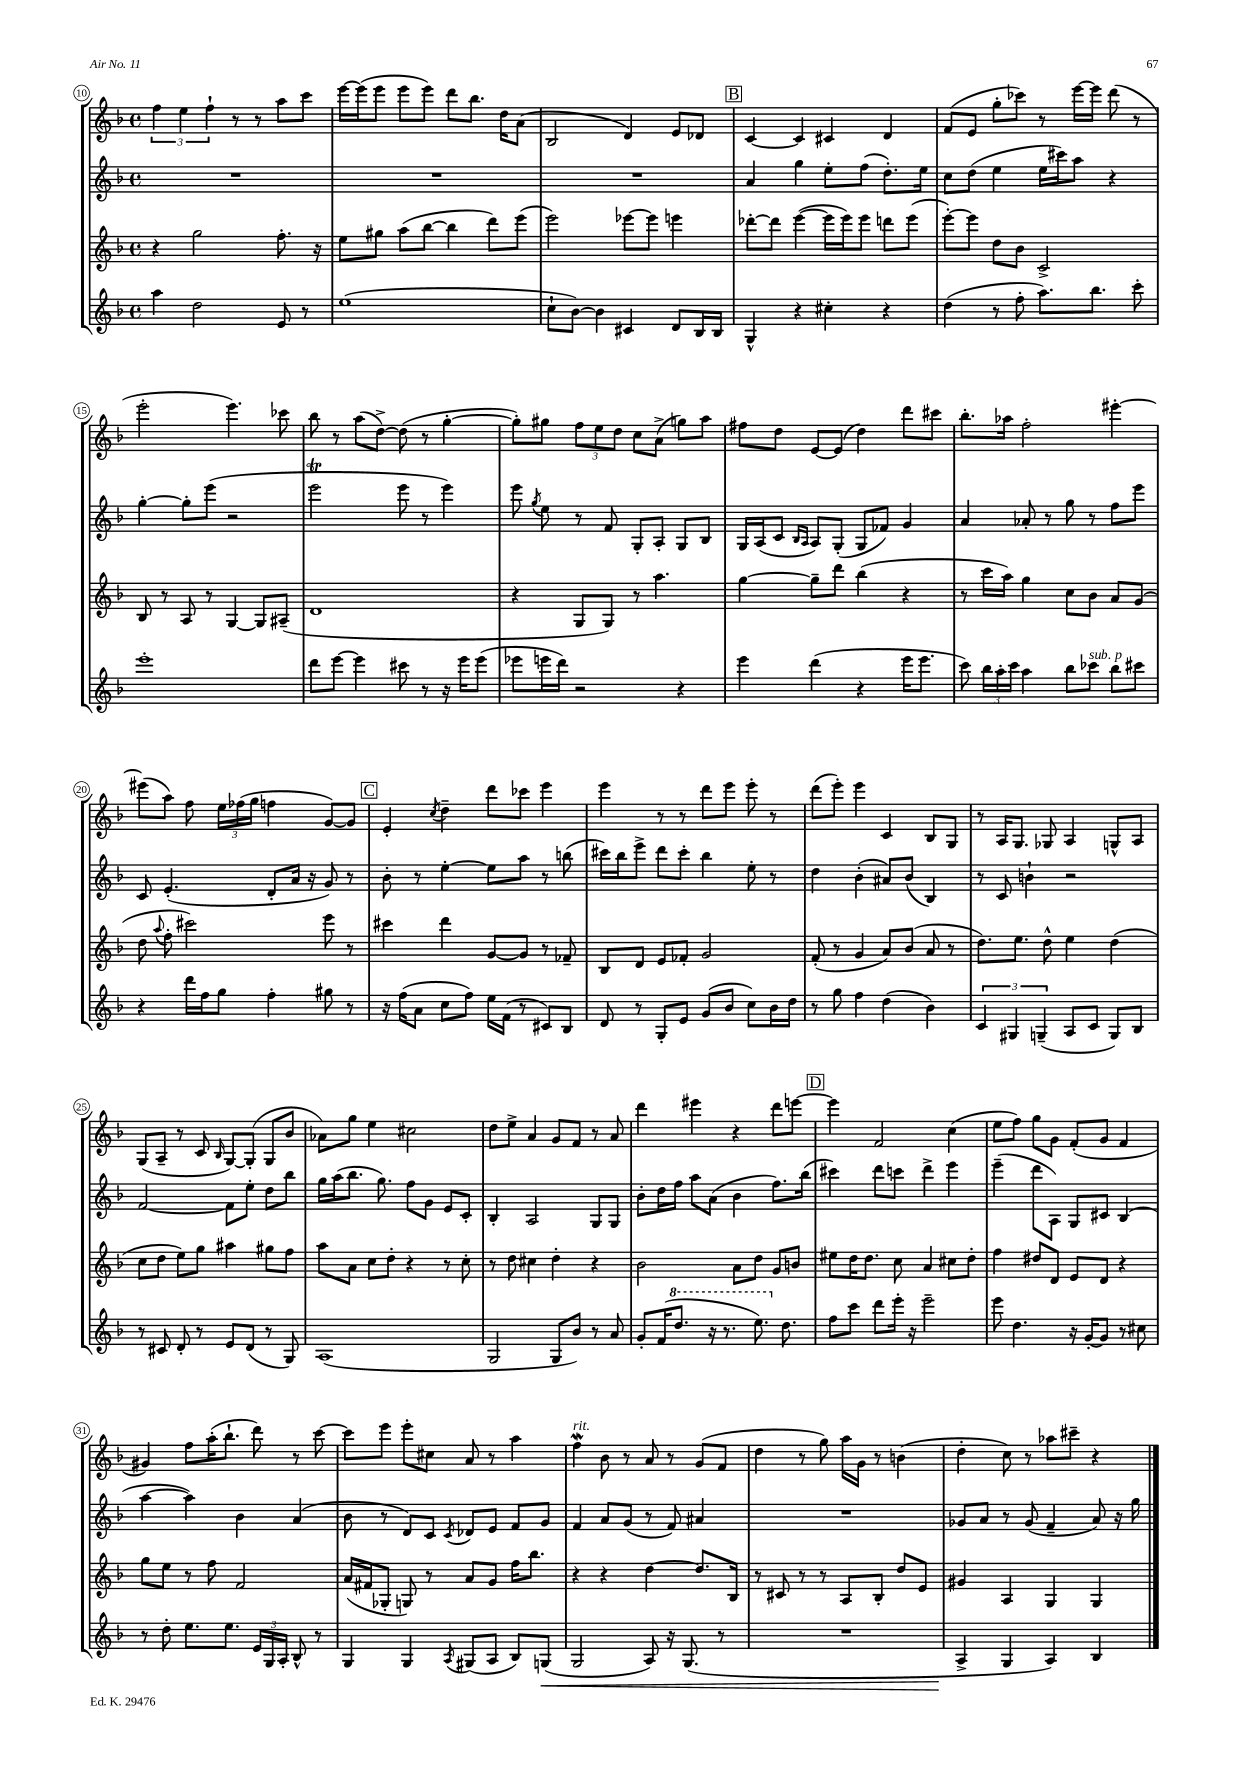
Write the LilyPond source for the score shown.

<<
\new StaffGroup <<
\new Staff = "s0" {
    \clef treble \key f \major \defaultTimeSignature \time 4/4
    \autoBeamOff \tuplet 3/2 { f''4 e''4 f''4-! } r8 r8 a''8[ c'''8] |
    e'''16[~ e'''16( e'''8] e'''8[ e'''8]) d'''8[ bes''8.] d''16[ a'8]( |
    bes2 d'4) e'8[ des'8] |
    \mark \markup { \box "B" } c'4~ c'4 cis'4 d'4 |
    f'8[( e'8] g''8[-. ces'''8]) r8 e'''16[~ e'''16] d'''8( r8 |
    e'''2-. e'''4.) ces'''8 |
    bes''8 r8 a''8[( d''8]~->) d''8( r8 g''4~-. |
    g''8[-.) gis''8] \tuplet 3/2 { f''8[ e''8 d''8] } c''8[ a'8]->( g''8[) a''8] |
    fis''8[ d''8] e'8[~ e'8]( d''4) d'''8[ cis'''8] |
    bes''8.[-. aes''16] f''2-. eis'''4~-. |
    eis'''8[( a''8]) f''8 \tuplet 3/2 { e''16[ fes''16( g''16] } f''4 g'8[~) g'8] |
    \mark \markup { \box "C" } e'4-. \acciaccatura { c''8 } d''4-- d'''8[ ces'''8] e'''4 |
    e'''4 r8 r8 d'''8[ e'''8] e'''8-. r8 |
    d'''8[( e'''8]-.) e'''4 c'4 bes8[ g8] |
    r8 a16[ g8.] ges8 a4 g8[-^ a8] |
    g8[( a8]-- r8 c'8 \grace { bes16 } g8[~) g8]-.( g8[ bes'8] |
    aes'8[) g''8] e''4 cis''2 |
    d''8[ e''8]-> a'4 g'8[ f'8] r8 a'8 |
    d'''4 eis'''4 r4 d'''8[ e'''8]~ |
    \mark \markup { \box "D" } e'''4 f'2 c''4( |
    e''8[ f''8]) g''8[ g'8] f'8[-.( g'8] f'4 |
    gis'4) f''8[ a''16-.( bes''8.]-! d'''8) r8 c'''8~ |
    c'''8[ e'''8] e'''8[-. cis''8] a'8 r8 a''4 |
    f''4\mordent^\markup { \italic "rit." } bes'8 r8 a'8 r8 g'8[( f'8] |
    d''4 r8 g''8) a''16[ g'16] r8 b'4( |
    d''4-. c''8) r8 aes''8[ cis'''8]-- r4 \bar "|." |
}
\new Staff = "s1" {
    \clef treble \key f \major \defaultTimeSignature \time 4/4
    \autoBeamOff R1 |
    R1 |
    R1 |
    \mark \markup { \box "B" } a'4 g''4 e''8[-. f''8]( d''8.[-.) e''16] |
    c''8[ d''8]( e''4 e''16[ cis'''16) a''8] r4 |
    g''4~-. g''8[-. e'''8]( r2 |
    e'''2\trill e'''8 r8 e'''4) |
    e'''8 \acciaccatura { g''8 } e''8 r8 f'8 g8[-. a8]-. g8[ bes8] |
    g16[ a16( c'8] \grace { bes16[ a16] } a8[) g8]-.( g8[ fes'8]) g'4 |
    a'4 aes'8-. r8 g''8 r8 f''8[ e'''8] |
    c'8 e'4.-.( d'8[-. a'16] r16 g'8) r8 |
    \mark \markup { \box "C" } bes'8-. r8 e''4~-. e''8[ a''8] r8 b''8( |
    cis'''16[) bes''16 e'''8]-> d'''8[ cis'''8]-. bes''4 e''8-. r8 |
    d''4 bes'4-.( ais'8[) bes'8]( bes4) |
    r8 c'8 b'4-! r2 |
    f'2~ f'8[ e''8]-. d''8[ bes''8] |
    g''16[ a''16( bes''8.] g''8.) f''8[ g'8] e'8[ c'8]-. |
    bes4-. a2 g8[ g8] |
    bes'8[-. d''16 f''16] a''8[ a'8]( bes'4 f''8.[) bes''16]( |
    \mark \markup { \box "D" } cis'''4) d'''8[ c'''8] d'''4-> e'''4 |
    e'''4--( d'''8[ a8]) g8[ cis'8] bes4( |
    a''4~ a''4) bes'4 a'4( |
    bes'8 r8 d'8[) c'8] \acciaccatura { c'8 } des'8[ e'8] f'8[ g'8] |
    f'4 a'8[ g'8]( r8 f'8) ais'4 |
    R1 |
    ges'8[ a'8] r8 ges'8( f'4-- a'8) r16 g''16 \bar "|." |
}
\new Staff = "s2" {
    \clef treble \key f \major \defaultTimeSignature \time 4/4
    \autoBeamOff r4 g''2 f''8.-. r16 |
    e''8[ gis''8] a''8[( bes''8]~ bes''4 d'''8[) e'''8]( |
    e'''2) ees'''8[~ ees'''8] e'''4 |
    \mark \markup { \box "B" } des'''8[~-. des'''8] e'''4~( e'''16[ e'''16) e'''8] d'''8[ e'''8]( |
    e'''8[~-.) e'''8] d''8[ bes'8] c'2-> |
    bes8 r8 a8 r8 g4~ g8[ ais8]--( |
    d'1 |
    r4 g8[ g8]) r8 a''4. |
    g''4~ g''8[-- d'''8] bes''4( r4 |
    r8 c'''16[ a''16]) g''4 c''8[ bes'8] a'8[ g'8]( |
    d''8 \appoggiatura { a''8 } f''8-. cis'''2) e'''8 r8 |
    \mark \markup { \box "C" } cis'''4 d'''4 g'8[~ g'8] r8 fes'8-- |
    bes8[ d'8] e'8[ fes'8]-. g'2 |
    f'8-.( r8 g'4 a'8[) bes'8]( a'8 r8 |
    d''8.[) e''8.] d''8-^ e''4 d''4( |
    c''8[ d''8] e''8[) g''8] ais''4 gis''8[ f''8] |
    a''8[ a'8] c''8[ d''8]-. r4 r8 c''8-. |
    r8 d''8 cis''4 d''4-. r4 |
    bes'2 a'8[ d''8] g'8[ b'8] |
    \mark \markup { \box "D" } eis''8[ d''16 d''8.] c''8 a'4 cis''8[ d''8]-. |
    f''4 dis''8[ d'8] e'8[ d'8] r4 |
    g''8[ e''8] r8 f''8 f'2 |
    a'16[( fis'16 ges8]-. g8) r8 a'8[ g'8] f''16[ bes''8.] |
    r4 r4 d''4~ d''8.[ bes16] |
    r8 cis'8 r8 r8 a8[ bes8]-. d''8[ e'8] |
    gis'4 a4 g4 g4 \bar "|." |
}
\new Staff = "s3" {
    \clef treble \key f \major \defaultTimeSignature \time 4/4
    \autoBeamOff a''4 d''2 e'8 r8 |
    e''1( |
    c''8[-! bes'8]~) bes'4 cis'4 d'8[ bes16 bes16] |
    \mark \markup { \box "B" } g4-^ r4 cis''4-. r4 |
    d''4( r8 f''8-. a''8.[) bes''8.] c'''8-. |
    e'''1-. |
    d'''8[ e'''8]~ e'''4 cis'''8 r8 r16 e'''16[ e'''8]( |
    ees'''8[ e'''16 d'''16]) r2 r4 |
    e'''4 d'''4( r4 e'''16[ e'''8.] |
    c'''8) \tuplet 3/2 { bes''16[ a''16-. c'''16] } a''4 bes''8[ ces'''8]^\markup { \italic "sub. p" } bes''8[ cis'''8] |
    r4 d'''16[ f''16 g''8] f''4-. gis''8 r8 |
    \mark \markup { \box "C" } r16 f''16[( a'8] c''8[ f''8]) e''16[ f'16]( r8 cis'8[) bes8] |
    d'8 r8 g8[-. e'8] g'8[( bes'8] c''8[) bes'16 d''16] |
    r8 g''8 f''4 d''4( bes'4) |
    \tuplet 3/2 { c'4 gis4 g4--( } a8[ c'8] g8[) bes8] |
    r8 cis'8 d'8-. r8 e'8[ d'8]( r8 g8) |
    a1( |
    g2 g8[ bes'8]) r8 a'8 |
    g'8[-. f'16( \ottava #1 d'''8.] r16 r8. e'''8.) \ottava #0 d''8. |
    \mark \markup { \box "D" } f''8[ c'''8] d'''8[ e'''16]-. r16 e'''2-- |
    e'''8 d''4. r16 g'16[~-. g'8] r8 cis''8 |
    r8 d''8-. e''8.[ e''8.] \tuplet 3/2 { e'16[ g16 a16]-. } bes8-^ r8 |
    g4 g4 \acciaccatura { a8 } gis8[( a8] bes8[) g8]\<( |
    g2 a8) r16 g8.( r8 |
    R1 |
    a4->\! g4 a4) bes4 \bar "|." |
}
>>
>>
\layout { \context { \Score currentBarNumber = #10 \override BarNumber.stencil = #(make-stencil-circler 0.1 0.3 ly:text-interface::print) } }
